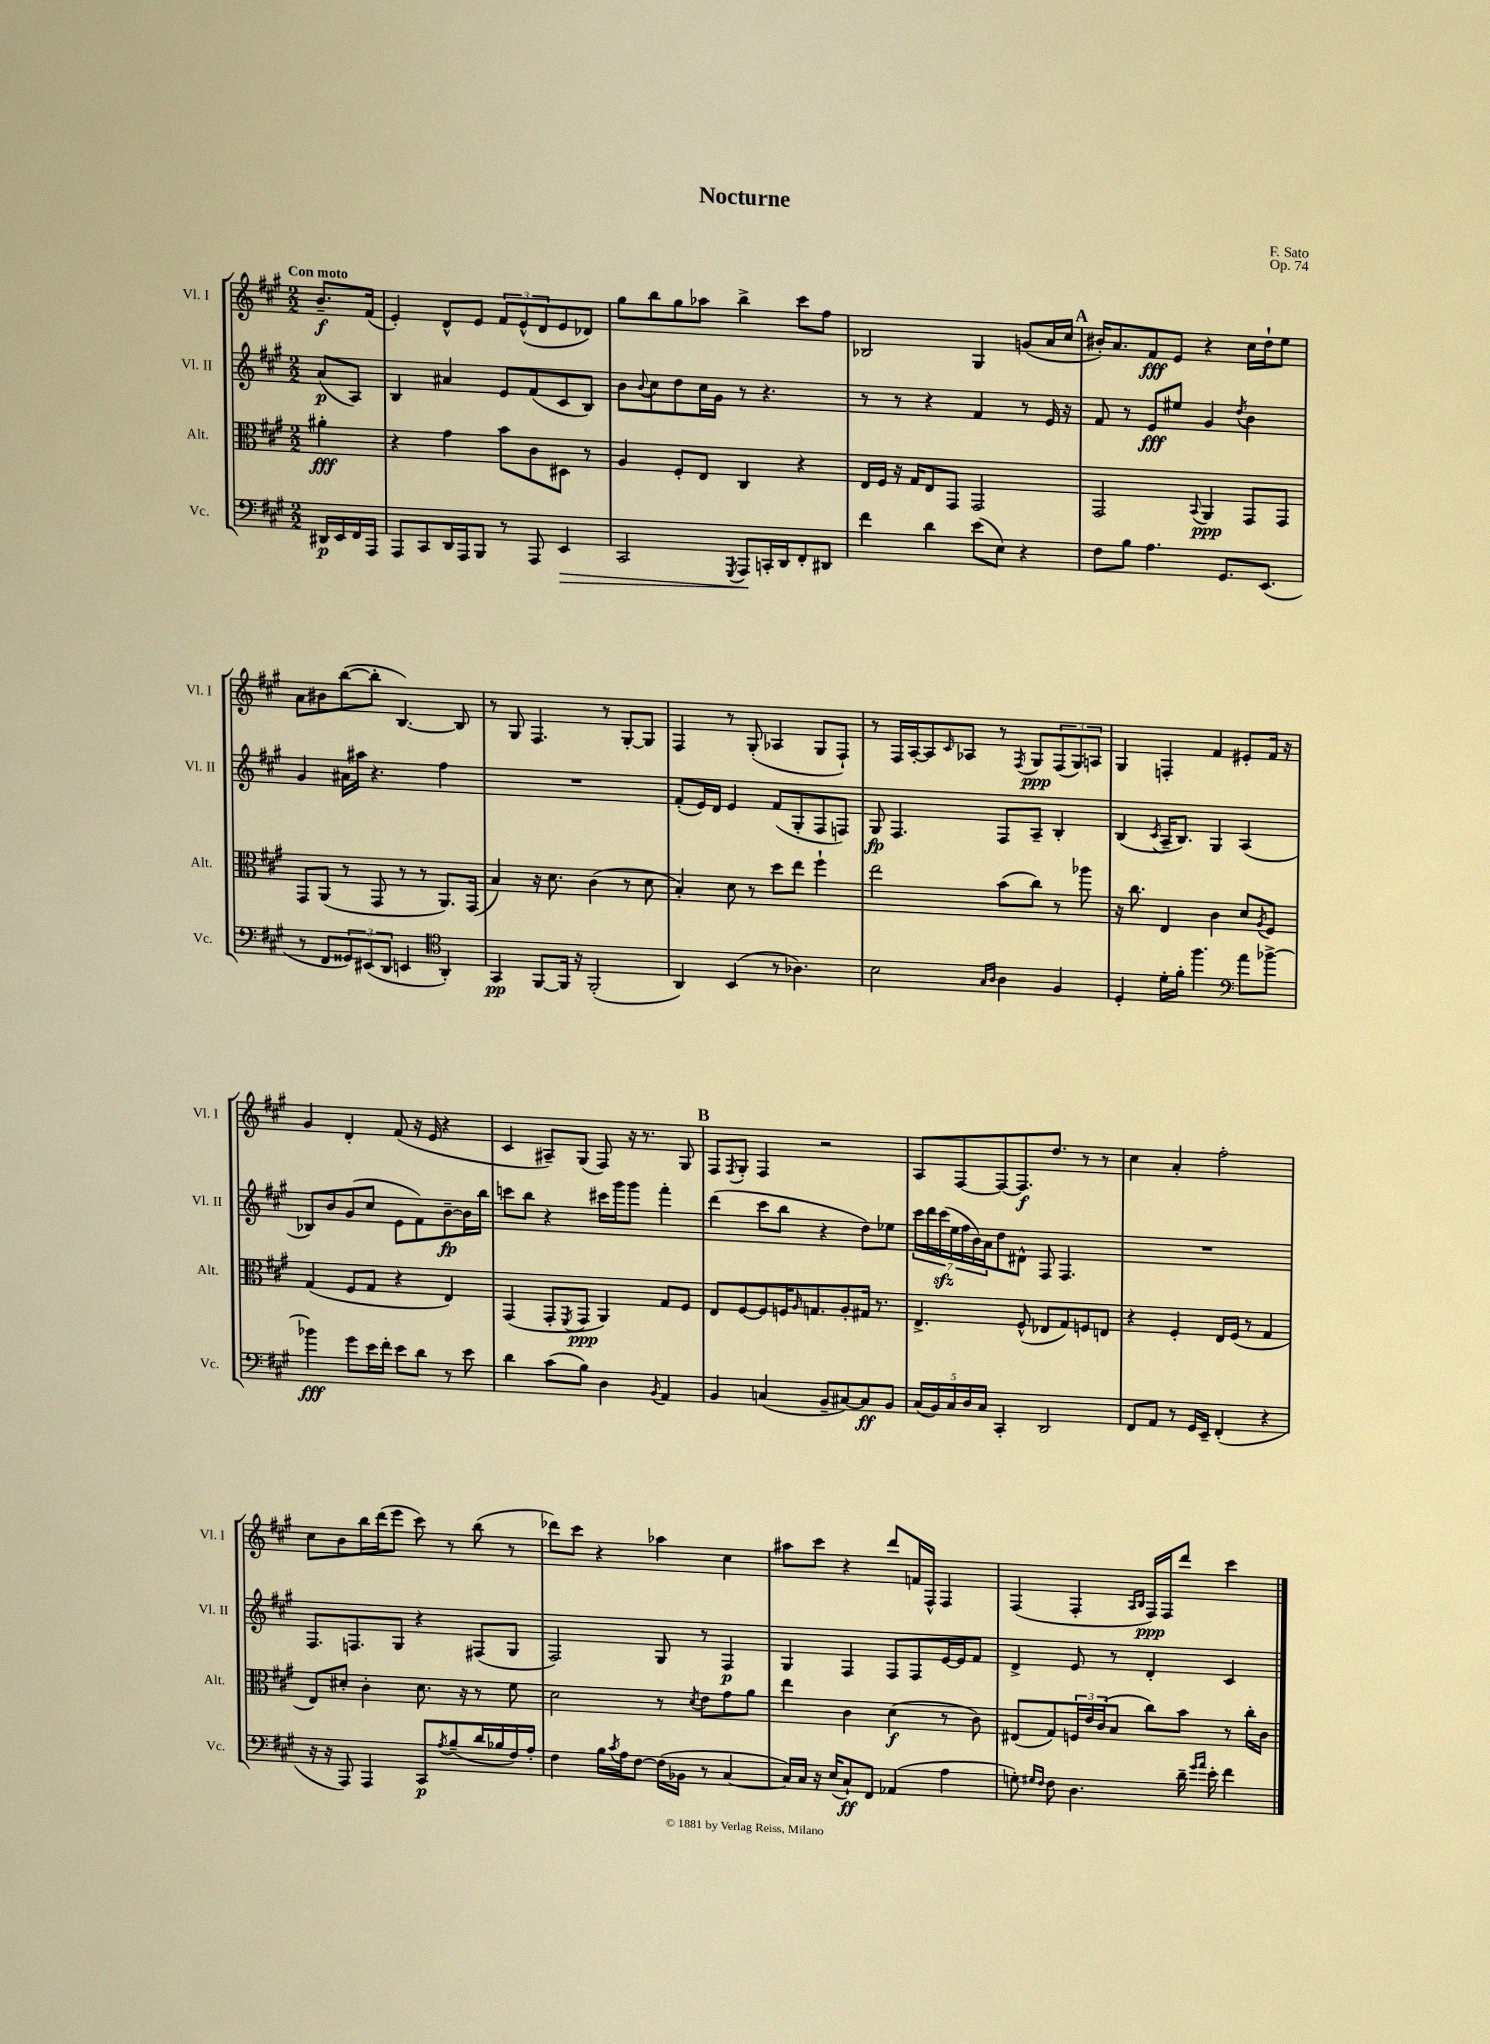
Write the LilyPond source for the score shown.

\header { title = "Nocturne" composer = "F. Sato" opus = "Op. 74" }
<<
\new StaffGroup <<
\new Staff = "s0" \with { instrumentName = "Vl. I" shortInstrumentName = "Vl. I" } {
    \clef treble \key a \major \numericTimeSignature \time 2/2 \partial 4 \tempo "Con moto"
    b'8.--\f fis'16( |
    e'4-.) d'8-^ e'8 \tuplet 3/2 { fis'8 e'8-^( d'8 } e'8 des'8) |
    gis''8 b''8 gis''8 aes''8 b''4-> cis'''8 fis''8 |
    bes2 gis4 g'8( a'16 cis''16 |
    \mark \markup { \bold "A" } bis'16-.) a'8. fis'8\fff e'8 r4 cis''16 d''16-! e''8 |
    a'8 bis'8 b''8~( b''8-. b4.~) b8 |
    r8 gis8 fis4. r8 gis8~-. gis8 |
    fis4 r8 gis8-.( aes4 gis8 fis8-!) |
    r8 fis16 a16~-. a8 \grace { cis'16 } aes8 r8 \acciaccatura { fis8 } gis8\ppp \tuplet 3/2 { fis8( gis8) a8 } |
    gis4 f4-. fis'4 eis'8-. fis'16 r16 |
    gis'4 d'4-. fis'8( r16 e'16 r4 |
    cis'4 ais8--) gis8( fis8) r16 r8. gis8 |
    \mark \markup { \bold "B" } fis8 \acciaccatura { fis8 } gis8-. fis4 r2 |
    a8 fis8~ fis8~ fis8.\f d''8. r8 r8 |
    cis''4 a'4-. fis''2-. |
    cis''8 b'8 b''16 d'''16( e'''8 cis'''8) r8 b''8( r8 |
    des'''8) cis'''8 r4 aes''4 cis''4 |
    ais''8 cis'''8 r4 d'''8 f'16 fis16-^ fis4 |
    fis4( fis4-. \grace { a16 b16 } fis16\ppp) fis16 d'''8 cis'''4 \bar "|." |
}
\new Staff = "s1" \with { instrumentName = "Vl. II" shortInstrumentName = "Vl. II" } {
    \clef treble \key a \major \numericTimeSignature \time 2/2 \partial 4
    a'8\p( a8) |
    b4 ais'4 e'8 fis'8( cis'8 b8) |
    b'8 \appoggiatura { b'8 } cis''8 d''8 cis''16 gis'16 r8 r4. |
    r8 r8 r4 fis'4 r8 e'16 r16 |
    \mark \markup { \bold "A" } fis'8 r8 e'8\fff eis''8 gis'4 \acciaccatura { d''8 } b'4 |
    gis'4 ais'16 ais''16 r4. fis''4 |
    R1 |
    fis'8-.( e'16) d'16 e'4 fis'8( gis8-. fis8 f8) |
    gis8\fp fis4. fis8 a8-- b4-. |
    b4( \acciaccatura { cis'8 } a16-- b8.) gis4 a4( |
    bes8) b'8 gis'8( cis''8 e'8 fis'8) b'8~--\fp b'16 b''16 |
    c'''8 b''8 r4 cis'''16 gis'''16 gis'''8 fis'''4-. |
    \mark \markup { \bold "B" } d'''4( cis'''8 b''8 r4 d''8) ees''8 |
    \tuplet 7/4 { cis'''16 d'''16 cis'''16\sfz( e''16 fis''16 b'16) a'16 } d''8 dis'8-^ fis8 fis4. |
    R1 |
    fis8. f8. gis8 r4 fis8( gis8 |
    fis2) gis8 r8 fis4\p |
    gis4 fis4 fis8 fis8 e'16~ e'16 fis'8 |
    d'4-> e'8 r8 d'4-. cis'4 \bar "|." |
}
\new Staff = "s2" \with { instrumentName = "Alt." shortInstrumentName = "Alt." } {
    \clef alto \key a \major \numericTimeSignature \time 2/2 \partial 4
    ais'4-.\fff |
    r4 gis'4 b'8 cis'8 dis8 r8 |
    a4 fis8-. e8 cis4 r4 |
    e16 fis16 r16 gis16 e8 gis,8 gis,2 |
    \mark \markup { \bold "A" } gis,2 \appoggiatura { b,8 } a,4\ppp gis,8 gis,8 |
    gis,8 a,8( r8 gis,8 r8 r8 a,8.) gis,16( |
    b4) r16 d'8. cis'4( r8 d'8 |
    b4-.) d'8 r8 d''8 e''8 fis''4-! |
    e''2 b'8( cis''8) r8 aes''8 |
    r16 cis''8. e4 cis'4 d'8 \acciaccatura { a8 } fis8 |
    gis4( fis8 gis8 r4 e4) |
    gis,4( gis,8-. \acciaccatura { fis,8 } gis,8\ppp a,4) gis8 fis8 |
    \mark \markup { \bold "B" } e8 fis8~ fis8 f16 \grace { a16 } g8. a8-. gis16 r8. |
    e4.-> fis8-^( ees8 gis8) f8 e8 |
    r4 fis4-. e16 fis16( r8 gis4 |
    e8) dis'8-. cis'4-. dis'8. r16 r8 fis'8 |
    d'2 r8 \acciaccatura { d'8 } e'8 gis'8 a'8 |
    e''4 cis'4 d'4\f( r8 cis'8) |
    eis8( gis8) \tuplet 3/2 { f16 e'16 cis'16( } b8 cis''8) b'8 r8 cis''16-. cis'16 \bar "|." |
}
\new Staff = "s3" \with { instrumentName = "Vc." shortInstrumentName = "Vc." } {
    \clef bass \key a \major \numericTimeSignature \time 2/2 \partial 4
    dis,16\p e,16 fis,16 a,,16 |
    a,,8 cis,8 d,16 a,,16 b,,8 r8 a,,8 e,4\> |
    cis,2 \acciaccatura { gis,,8 } a,,8\! c,16-. d,16 fis,8-. dis,8 |
    fis'4 d'4 e'8( e8) r4 |
    \mark \markup { \bold "A" } fis8 b8 a4. gis,8. e,8.( |
    r8 fis,8 \tuplet 3/2 { gisis,8) eis,8( d,8 } e,4 \clef tenor a,4-.) |
    gis,4\pp fis,8~ fis,16 r16 fis,2-.( |
    a,4) b,4( r8 aes4.) |
    b2 \grace { gis16 a16 } a4 fis4 |
    d4-. d'16-. fis'16-. fis''4. \clef bass a'8 bes'8~-> |
    bes'4\fff gis'8 e'16 fis'16-. e'8 d'8 r8 e'8 |
    d'4 cis'8( b8) d4 \acciaccatura { b,8 } a,4 |
    \mark \markup { \bold "B" } b,4 c4( b,8-- cis8~) cis8\ff b,8 |
    \tuplet 5/4 { cis16( b,16) cis16 d16 cis16 } cis,4-. d,2 |
    fis,8 a,8 r8 gis,16 e,16-- fis,4-.( r4 |
    r16 r16 a,,8) a,,4 cis,8\p \acciaccatura { a8 } b8--( d'16 bes16 fis16) a16-. |
    fis4 b16 \acciaccatura { cis'8 } a16 fis8~ fis16( bes,16 r8 cis4~ |
    cis16) cis16 r16 e16( cis8-!\ff) fis,8 aes,4( a4 |
    g8-.) \grace { gis16 fis16 } fis8 d4. d'16-- \grace { gis'16 a'16 } e'16-. fis'4 \bar "|." |
}
>>
>>
\layout { \context { \Score \remove "Bar_number_engraver" } }
